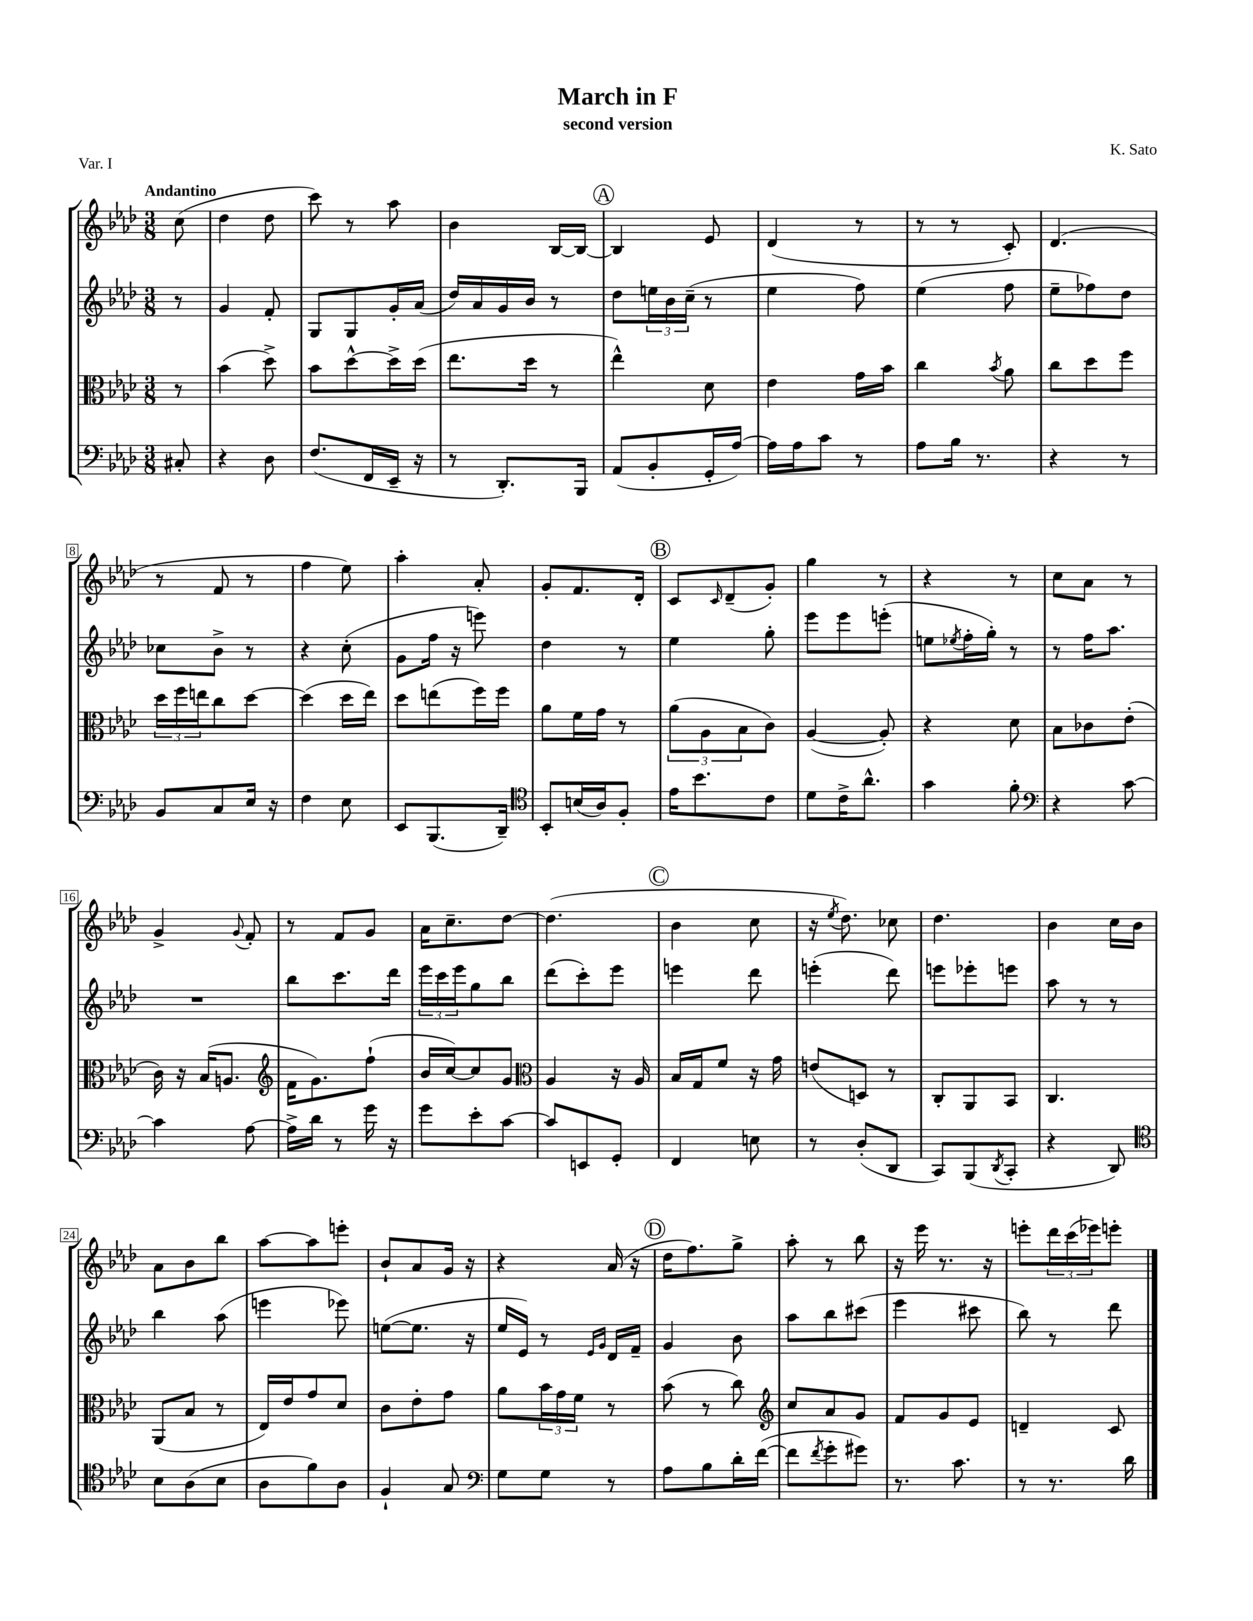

**kern	**kern	**kern	**kern
*staff4	*staff3	*staff2	*staff1
*clefF4	*clefC3	*clefG2	*clefG2
*k[b-e-a-d-]	*k[b-e-a-d-]	*k[b-e-a-d-]	*k[b-e-a-d-]
*M3/8	*M3/8	*M3/8	*M3/8
8C#'/	8r	8r	(8cc\
=	=	=	=
4r	(4b-\	4g/	4dd-\
8D-\	8dd-^\)	8f'/	8dd-\
=	=	=	=
(8.F/L	8b-\L	8G/L	8ccc\)
.	[8dd-^^\	8G/	8r
16FF/L	.	.	.
16EE-~/JJ	16dd-^\]L	16g'/L	8aa-\
16r	(16dd-\JJ	(16a-/JJ	.
=	=	=	=
8r	8.ee-\L	16dd-/LL)	4b-\
.	.	16a-/	.
8.DD-'/L)	.	16g/	.
.	16dd-\Jk	16b-/JJ	.
.	8r	8r	[16B-/LL
16BBB-/Jk	.	.	16B-/_JJ
=	=	=	=
(8AA-/L	4ee-^^\)	8dd-\L	4B-/]
8BB-'/	.	24ee\L	.
.	.	24b-\	.
.	.	(24cc~\JJ	.
16GG'/L	8d-\	8r	8e-/
[16A-/JJ)	.	.	.
=	=	=	=
16A-\]LL	4e-\	4ee-\	(4d-/
16A-\J	.	.	.
8c\J	.	.	.
8r	16g\LL	8ff\)	8r
.	16b-\JJ	.	.
=	=	=	=
8A-\L	4cc\	(4ee-\	8r
16B-\Jk	.	.	8r
8.r	.	.	.
.	8qb-/	.	.
.	8a-\	8ff\	8c'/)
=	=	=	=
4r	8cc\L	8ee-~\L	(4.d-/
.	8dd-\	8ff-\)	.
8r	8ff\J	8dd-\J	.
=	=	=	=
8BB-/L	24dd-\LL	8cc-\L	8r
.	24ff\	.	.
.	24ee\J	.	.
8C/	8cc\	8b-^\J	8f/
16E-/Jk	[8dd-\J	8r	8r
16r	.	.	.
=	=	=	=
4F\	(4dd-\]	4r	4ff\
8E-\	16dd-\LL	(8cc'\	8ee-\)
.	16ee-\JJ)	.	.
=	=	=	=
8EE-/L	8dd-\L	8g\L	4aa-'\
(8.BBB-/	(8ee\	16ff\Jk	.
.	.	16r	.
.	16ff\L)	8eee\)	8a-'/
16DD-~/Jk)	16ff\JJ	.	.
=	=	=	=
*clefC4	*	*	*
8BB-'/L	8a-\L	4dd-\	8g'/L
(16B/L	16f\L	.	8.f/
16A-/J)	16g\JJ	.	.
8F'/J	8r	8r	.
.	.	.	16d-'/Jk
=	=	=	=
16e-\LK	(12a-\L	4ee-\	8c/L
8.b-\	.	.	.
.	12A-\	.	.
.	.	.	16qqc/
.	.	.	(8d-~/
.	12B-\	.	.
8c\J	8c\J)	8gg'\	8g'/J)
=	=	=	=
8d-\L	([4A-/	8eee-\L	4gg\
16c^\K	.	8eee-\	.
8.a-^^\J	.	.	.
.	8A-'/])	(8eee'\J	8r
=	=	=	=
4g\	4r	8ee\L	4r
.	.	8qee-/	.
.	.	16ff'\L	.
.	.	16gg'\JJ)	.
8f'\	8d-\	8r	8r
=	=	=	=
*clefF4	*	*	*
4r	8B-\L	8r	8cc\L
.	8c-\	16ff\LK	8a-\J
.	.	8.aa-\J	.
[8c\	(8e-'\J	.	8r
=	=	=	=
4c\]	16c\)	4.r	4g^/
.	16r	.	.
.	(16B-/LK	.	.
.	8.A/J	.	.
.	.	.	8qqg/
[8A-\	.	.	8f'/
=	=	=	=
*	*clefG2	*	*
16A-^\]LL	16f\LK	8bb-\L	8r
16d-\JJ	8.g\)	.	.
8r	.	8.ccc\	8f/L
16g\	(8ff`\J	.	8g/J
16r	.	16ddd-\Jk	.
=	=	=	=
8g\L	16b-/LL	24eee-\LL	16a-\LK
.	.	24ccc\	.
.	[16cc/J)	.	8.cc~\
.	.	24eee-\J	.
8e-'\	8cc/]	8gg\	.
[8c\J	8g/J	8bb-\J	[8dd-\J
=	=	=	=
*	*clefC3	*	*
8c/]L	4A-/	(8ddd-\L	(4.dd-\]
8EE/	.	8ccc'\)	.
8GG'/J	16r	8eee-\J	.
.	16A-/	.	.
=	=	=	=
4FF/	16B-/LL	4eee\	4b-\
.	16G/J	.	.
.	8f/J	.	.
8E\	16r	8ddd-\	8cc\
.	16g\	.	.
=	=	=	=
8r	(8e/L	(4eee'\	16r
.	.	.	8qee-/
.	.	.	8.dd-\)
(8D-'/L	8D/J)	.	.
8DD-/J	8r	8ddd-\)	8cc-\
=	=	=	=
8CC/L)	8C'/L	8eee\L	4.dd-\
(8BBB-/	8AA-/	8eee-'\	.
8qDD-/	.	.	.
8CC'/J	8BB-/J	8eee\J	.
=	=	=	=
4r	4.C/	8aa-\	4b-\
.	.	8r	.
8DD-/)	.	8r	16cc\LL
.	.	.	16b-\JJ
=	=	=	=
*clefC4	*	*	*
8B-\L	(8AA-/L	4bb-\	8a-\L
(8A-\	8B-/J	.	8b-\
8B-\J	8r	(8aa-\	8bb-\J
=	=	=	=
8A-\L	16E-/LL)	4eee\	[8aa-\L
.	16e-/J	.	.
8f\)	8g/	.	8aa-\]
8A-\J	8d-/J	8eee-\)	8eee'\J
=	=	=	=
4F`/	8c\L	([8ee\L	8b-`/L
.	8e-'\	8.ee\]J	8a-/
8G/	8g\J	.	16g/Jk
.	.	16r	16r
=	=	=	=
*clefF4	*	*	*
8G\L	8a-\L	16ee-/LL	4r
.	.	16e-/JJ)	.
8G\J	24b-\L	8r	.
.	24g\	.	.
.	24f\JJ	.	.
.	.	16qqe-/LL	.
.	.	16qqg/JJ	.
8r	8r	16d-/LL	(16a-/
.	.	16f~/JJ	16r
=	=	=	=
8A-\L	(8b-\	4g/	16dd-\LK
.	.	.	8.ff\)
8B-\	8r	.	.
16d-'\L	8cc\)	8b-\	8gg^\J
([16f\JJ	.	.	.
=	=	=	=
*	*clefG2	*	*
8f\]L	8cc/L	8aa-\L	8aa-'\
8qf/	.	.	.
8g'\	8a-/	8bb-\	8r
8g#\J)	8g/J	(8ccc#\J	8bb-\
=	=	=	=
8.r	8f/L	4eee-\	16r
.	.	.	16eee-\
.	8g/	.	8.r
8.c\	.	.	.
.	8e-/J	8ccc#\	.
.	.	.	16r
=	=	=	=
8r	4d~/	8bb-\)	8eee'\L
8.r	.	8r	24ddd-\L
.	.	.	(24ccc\
.	.	.	24eee-\J)
.	8c/	8ddd-\	8eee'\J
16d-\	.	.	.
==	==	==	==
*-	*-	*-	*-
